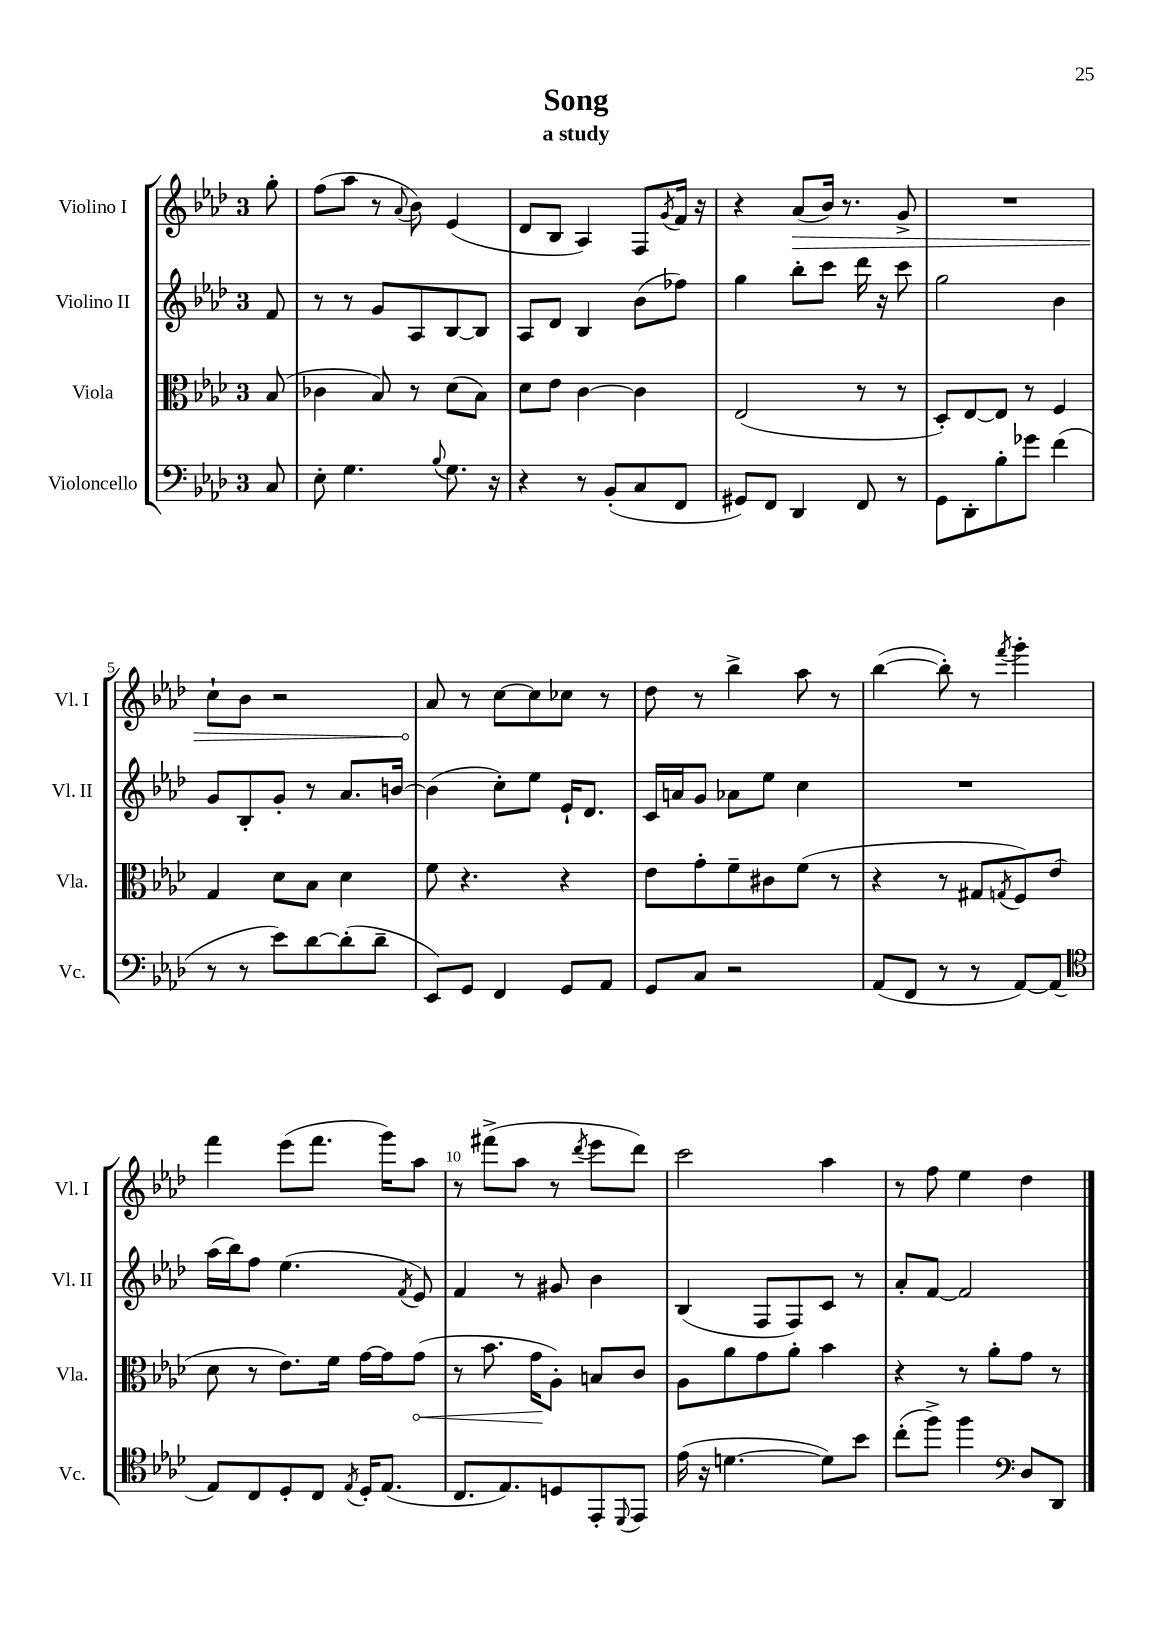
\header { title = "Song" subtitle = "a study" }
<<
\new StaffGroup <<
\new Staff = "s0" \with { instrumentName = "Violino I" shortInstrumentName = "Vl. I" } {
    \clef treble \key aes \major \once \override Staff.TimeSignature.style = #'single-digit \time 3/4 \partial 8
    g''8-. |
    f''8( aes''8 r8 \appoggiatura { aes'8 } bes'8) ees'4( |
    des'8 bes8 aes4) f8 \acciaccatura { g'8 } f'16 r16 |
    r4 \once \override Hairpin.circled-tip = ##t aes'8\>( bes'16) r8. g'8-> |
    R2. |
    c''8-! bes'8 r2 |
    aes'8\! r8 c''8~ c''8 ces''8 r8 |
    des''8 r8 bes''4-> aes''8 r8 |
    bes''4~( bes''8-.) r8 \acciaccatura { f'''8 } g'''4-. |
    f'''4 ees'''8( f'''8. g'''16) aes''8 |
    r8 fis'''8->( aes''8 r8 \acciaccatura { des'''8 } ees'''8 des'''8) |
    c'''2 aes''4 |
    r8 f''8 ees''4 des''4 \bar "|." |
}
\new Staff = "s1" \with { instrumentName = "Violino II" shortInstrumentName = "Vl. II" } {
    \clef treble \key aes \major \once \override Staff.TimeSignature.style = #'single-digit \time 3/4 \partial 8
    f'8 |
    r8 r8 g'8 aes8 bes8~ bes8 |
    aes8 des'8 bes4 bes'8( fes''8) |
    g''4 bes''8-. c'''8 des'''16 r16 c'''8 |
    g''2 bes'4 |
    g'8 bes8-. g'8-. r8 aes'8. b'16~ |
    b'4( c''8-.) ees''8 ees'16-! des'8. |
    c'16 a'16 g'8 aes'8 ees''8 c''4 |
    R2. |
    aes''16( bes''16) f''8 ees''4.( \acciaccatura { f'8 } ees'8) |
    f'4 r8 gis'8 bes'4 |
    bes4( f8 f8) c'8 r8 |
    aes'8-. f'8~ f'2 \bar "|." |
}
\new Staff = "s2" \with { instrumentName = "Viola" shortInstrumentName = "Vla." } {
    \clef alto \key aes \major \once \override Staff.TimeSignature.style = #'single-digit \time 3/4 \partial 8
    bes8( |
    ces'4 bes8) r8 des'8( bes8) |
    des'8 ees'8 c'4~ c'4 |
    ees2( r8 r8 |
    des8-.) ees8~ ees8 r8 f4 |
    g4 des'8 bes8 des'4 |
    f'8 r4. r4 |
    ees'8 g'8-. f'8-- cis'8 f'8( r8 |
    r4 r8 gis8 \acciaccatura { g8 } f8) ees'8( |
    des'8 r8 ees'8.) f'16 g'16~ g'16 \once \override Hairpin.circled-tip = ##t g'8\<( |
    r8 bes'8. g'16\! aes8-.) b8 c'8 |
    aes8 aes'8 g'8 aes'8-. bes'4 |
    r4 r8 aes'8-. g'8 r8 \bar "|." |
}
\new Staff = "s3" \with { instrumentName = "Violoncello" shortInstrumentName = "Vc." } {
    \clef bass \key aes \major \once \override Staff.TimeSignature.style = #'single-digit \time 3/4 \partial 8
    c8 |
    ees8-. g4. \appoggiatura { bes8 } g8. r16 |
    r4 r8 bes,8-.( c8 f,8 |
    gis,8) f,8 des,4 f,8 r8 |
    g,8 des,8-. bes8-. ges'8 f'4( |
    r8 r8 ees'8) des'8~ des'8-.( des'8-- |
    ees,8) g,8 f,4 g,8 aes,8 |
    g,8 c8 r2 |
    aes,8( f,8 r8 r8 aes,8~) aes,8( |
    \clef tenor ees8) c8 des8-. c8 \acciaccatura { ees8 } des16-. ees8.( |
    c8. ees8.) d8 ees,8-. \appoggiatura { des,8 } ees,8 |
    ees'16( r16 d'4.~ d'8) bes'8 |
    c''8-.( f''8->) f''4 \clef bass des8 des,8 \bar "|." |
}
>>
>>
\layout { \context { \Score \override BarNumber.break-visibility = ##(#f #t #t) barNumberVisibility = #(every-nth-bar-number-visible 5) } }
